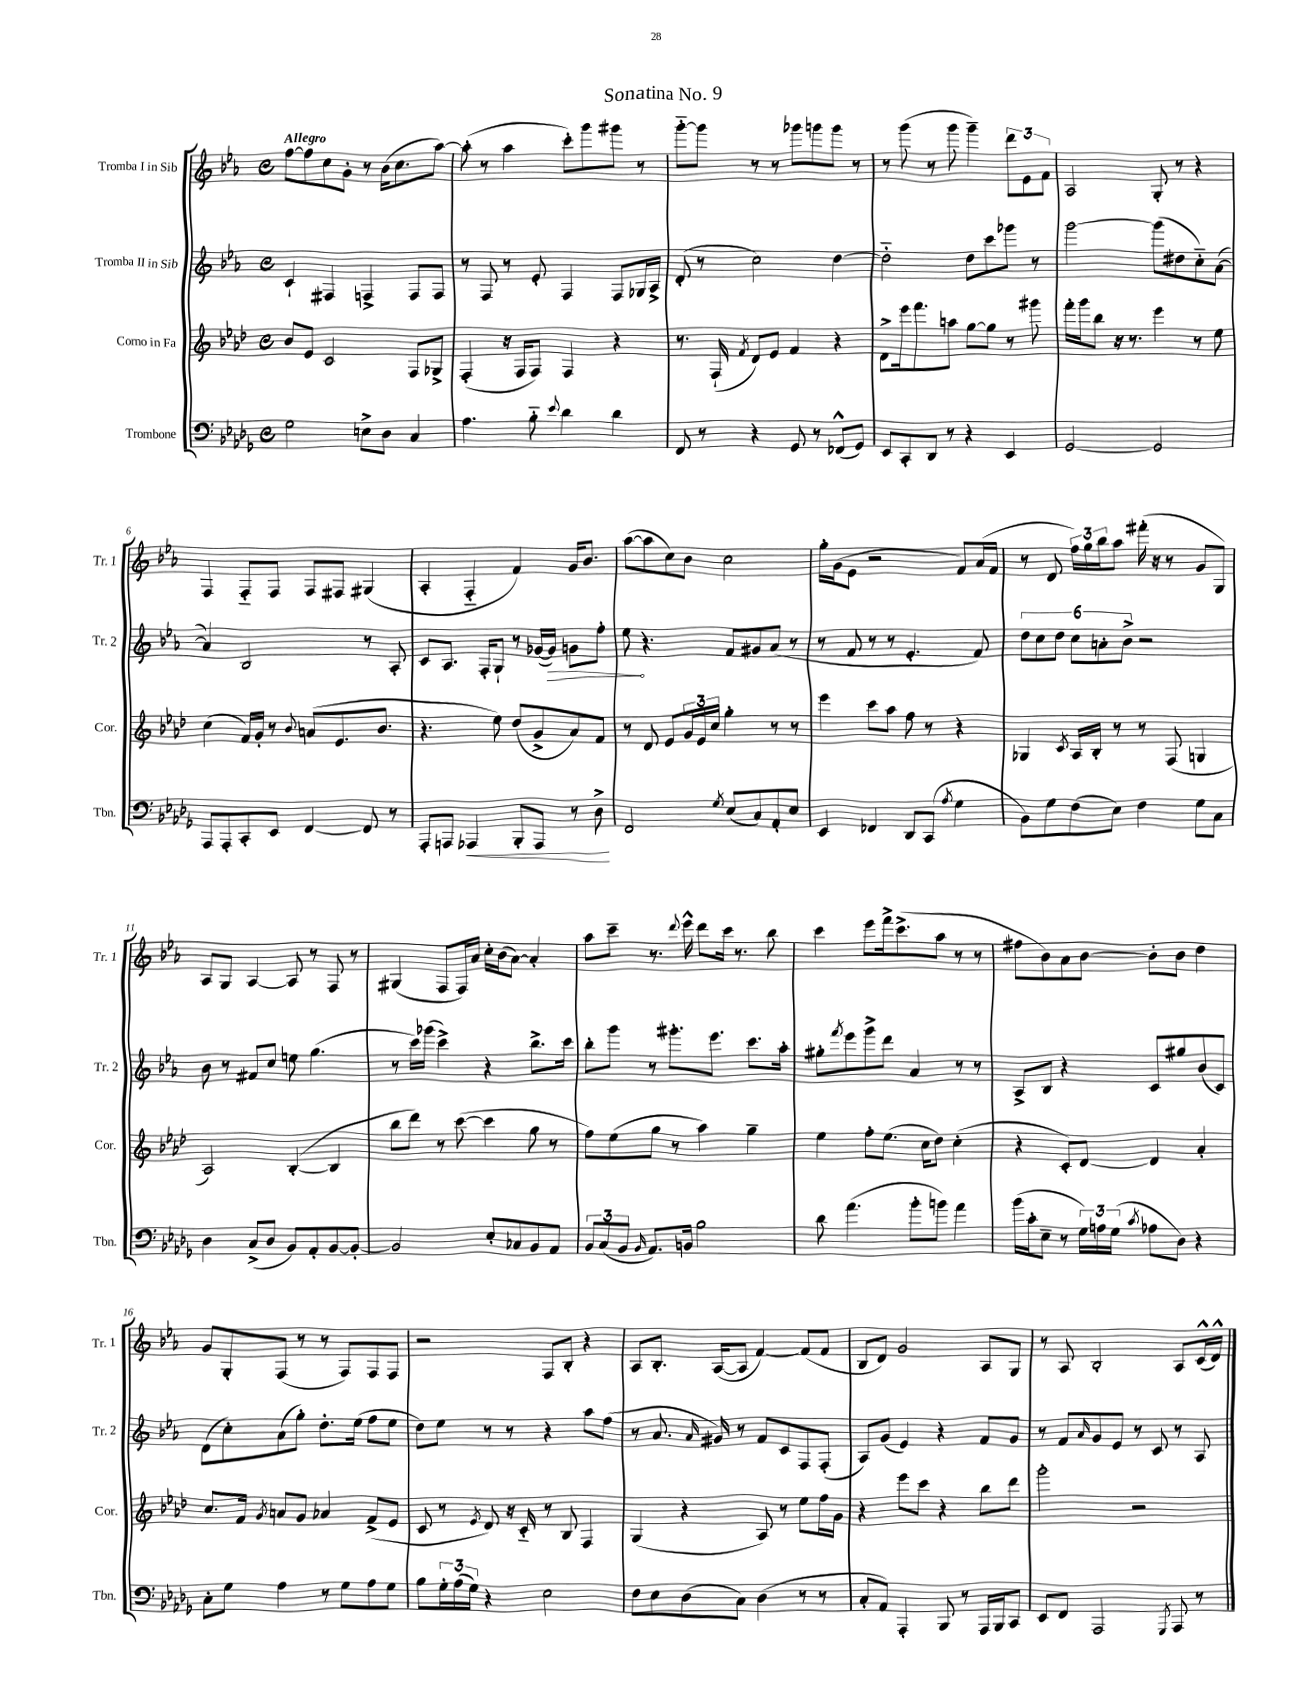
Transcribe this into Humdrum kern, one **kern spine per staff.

**kern	**dynam	**kern	**kern	**dynam	**kern
*part4	*part4	*part3	*part2	*part2	*part1
*staff4	*staff4	*staff3	*staff2	*staff2	*staff1
*I"Trombone	*	*I"Corno in Fa	*I"Tromba II in Sib	*	*I"Tromba I in Sib
*I'Tbn.	*	*I'Cor.	*I'Tr. 2	*	*I'Tr. 1
*clefF4	*	*clefG2	*clefG2	*	*clefG2
*k[b-e-a-d-g-]	*	*k[b-e-a-d-]	*k[b-e-a-]	*	*k[b-e-a-]
*M4/4	*	*M4/4	*M4/4	*	*M4/4
*met(c)	*	*met(c)	*met(c)	*	*met(c)
=1	=1	=1	=1	=1	=1
!	!	!	!	!	!LO:TX:a:B:t=Allegro
2G-\	.	8b-/L	4c`/	.	[8ff\L
.	.	8e-/J	.	.	8ff\]
.	.	2c/	4F#X/	.	8cc\
.	.	.	.	.	8g'\J
8En^\L	.	.	4Fn^/	.	8r
8D-\J	.	.	.	.	(16b-\KL
.	.	.	.	.	8.cc\
4C/	.	8F/L	8F/L	.	.
.	.	8G-X^/J	8F/J	.	[8aa-\J)
=2	=2	=2	=2	=2	=2
4.A-\	.	(4F'/	8r	.	(8aa-'\]
.	.	.	8F/	.	8r
.	.	16r	8r	.	4aa-\
.	.	16F/KL	.	.	.
8B-\	.	8F/J)	8e-'/	.	.
8qqe-/	.	.	.	.	.
4d-\	.	4F/	4F/	.	8ccc'\L)
.	.	.	.	.	8ggg\
4d-\	.	4r	8F/L	.	8ggg#X\J
.	.	.	16G-X/L	.	8r
.	.	.	16A-^/JJ	.	.
=3	=3	=3	=3	=3	=3
8FF/	.	8.r	(8d'/	.	[8ggg\L
8r	.	.	8r	.	8ggg\J]
.	.	(16F`/	.	.	.
.	.	8qf/	.	.	.
4r	.	8d-/L)	2cc\)	.	8r
.	.	8e-/J	.	.	8r
8GG-/	.	4f/	.	.	8ggg-X\L
8r	.	.	.	.	8gggn\
(8FF-X^^/L	.	4r	[4dd\	.	8ggg\J
8GG-/J)	.	.	.	.	8r
=4	=4	=4	=4	=4	=4
8EE-/L	.	8d-^\L	2dd\]	.	8r
8CC'/	.	16eee-\k	.	.	(8ggg\
.	.	8.fff\	.	.	.
8DD-/J	.	.	.	.	8r
8r	.	8aan\J	.	.	8ggg\
4r	.	[8gg\L	8dd\L	.	4ggg~\)
.	.	8gg\J]	8ccc\	.	.
4EE-/	.	8r	8ggg-X\J	.	12ddd\L
.	.	.	.	.	12e-\
.	.	8ggg#X\	8r	.	.
.	.	.	.	.	12f\J
=5	=5	=5	=5	=5	=5
[2GG-/	.	16fff'\LL	[2ggg\	.	2A-/
.	.	16ggg\J	.	.	.
.	.	8bb-\J	.	.	.
.	.	16r	.	.	.
.	.	8.r	.	.	.
2GG-/]	.	4eee-\	(8ggg\L]	.	8G'/
.	.	.	8dd#X\	.	8r
.	.	8r	8cc\)	.	4r
.	.	8ee-\	([8a-\J	.	.
!!LO:LB:g=z
=6	=6	=6	=6	=6	=6
8AAA-/L	.	(4cc\	4a-/])	.	4F/
8AAA-'/	.	.	.	.	.
8CC'/	.	16f/LL)	2B-/	.	8F/L
.	.	16g'/JJ	.	.	.
8EE-/J	.	8r	.	.	8F/J
.	.	8qqb-/	.	.	.
[4FF/	.	(8an/L	.	.	8F/L
.	.	8.e-/	.	.	8F#X/J
8FF/]	.	.	8r	.	(4G#X/
.	.	8.b-/J	.	.	.
8r	.	.	8A-'/	.	.
=7	=7	=7	=7	=7	=7
8AAA-'/L	.	4.r	8c/L	.	4A-'/
8AAAn/J	.	.	8.A-/J	.	.
!	!LO:HP:b	!	!	!	!
4AAA-X/	<	.	.	.	4F/
.	.	.	16F'/KL	.	.
.	.	8ee-\)	8G`/J	.	.
8BBB-'/L	.	(8dd-/L	8r	.	4f/)
8AAA-/J	.	8g^/	([16g-X/LL	.	.
!	!	!	!	!LO:HP:b	!
.	.	.	16g-/JJ])	>	.
8r	.	8a-/)	8gn\L	.	16g/KL
.	.	.	.	.	8.b-/J
8D-^\	.	8f/J	8ff'\J	.	.
.	[	.	.	.	.
=8	=8	=8	=8	=8	=8
2FF/	.	8r	8ee-\	.	([8aa-\L
.	.	8d-/	4.r	]	8aa-\]
.	.	8e-/L	.	.	8cc\)
.	.	24g/L	.	.	8b-\J
.	.	24e-/	.	.	.
.	.	24cc/JJ	.	.	.
8qG-/	.	.	.	.	.
(8E-/L	.	4gg'\	8f/L	.	2cc\
8C/)	.	.	8g#X/	.	.
8AA-'/	.	8r	(8a-/J	.	.
8E-/J	.	8r	8r	.	.
=9	=9	=9	=9	=9	=9
4EE-/	.	4eee-\	8r	.	16gg'\LL
.	.	.	.	.	(16g\J
.	.	.	8f/	.	8e-\J
4FF-X/	.	8ccc\L	8r	.	2r
.	.	8aa-\J	8r	.	.
8DD-/L	.	8ff\	4.e-'/	.	.
(8CC/J	.	8r	.	.	.
8qA-/	.	.	.	.	.
4G-\	.	4r	.	.	8f/L)
.	.	.	8f/)	.	(16a-/L
.	.	.	.	.	16f/JJ
=10	=10	=10	=10	=10	=10
8BB-\L)	.	4G-X/	12dd\L	.	8r
.	.	.	12cc\	.	.
8G-\	.	.	.	.	8d/
.	.	.	12dd\J	.	.
.	.	8qc/	.	.	.
(8F\	.	16A-/LL	12cc\L	.	24ff\LL)
.	.	.	.	.	24gg\
.	.	16B-'/JJ	.	.	.
.	.	.	12an'\	.	24bb-\J
8E-\J)	.	8r	.	.	8aa-\J
.	.	.	12b-^\J	.	.
4F\	.	8r	2r	.	(16fff#X'\
.	.	.	.	.	16r
.	.	(8F/	.	.	8r
8G-\L	.	4Gn/	.	.	8g/L
8C\J	.	.	.	.	8G/J)
!!LO:LB:g=z
=11	=11	=11	=11	=11	=11
4D-\	.	2A-/)	8b-\	.	8A-/L
.	.	.	8r	.	8G/J
(8C^/L	.	.	8f#X/L	.	[4A-/
8D-/J	.	.	8cc/J	.	.
8BB-/L)	.	([4B-'/	8een\	.	8A-/]
8AA-'/	.	.	(4.gg\	.	8r
[8BB-/	.	4B-/]	.	.	8F/
8BB-'/J_	.	.	.	.	8r
=12	=12	=12	=12	=12	=12
2BB-/]	.	8bb-\L	8r	.	(4G#X/
.	.	8ddd-\J)	16ccc\LL)	.	.
.	.	.	(16ggg-X\JJ	.	.
.	.	8r	4ccc^\)	.	8F/L
.	.	([8ccc\	.	.	16F/L)
.	.	.	.	.	16a-/JJ
8E-'/L	.	4ccc\]	4r	.	16cc'\LL
.	.	.	.	.	(16b-\J
8C-X/	.	.	.	.	[8a-\J)
8BB-/	.	8gg\	8.bb-^\L	.	4a-'/]
8AA-/J	.	8r	.	.	.
.	.	.	16ccc\Jk	.	.
=13	=13	=13	=13	=13	=13
12BB-/L	.	8ff\L)	8bb-'\L	.	8aa-\L
(12C/	.	.	.	.	.
.	.	(8ee-\	8ggg\J	.	8ccc~\J
12BB-/J	.	.	.	.	.
16qqBB-/	.	.	.	.	.
8.AA-/L)	.	8gg\J	8r	.	8.r
.	.	8r	8.ggg#X'\L	.	.
.	.	.	.	.	8qqddd/
16BBn/Jk	.	.	.	.	16eee-^^\
2B-\	.	4aa-\)	.	.	8ddd\L
.	.	.	8.eee-\J	.	.
.	.	.	.	.	16ccc\Jk
.	.	.	.	.	8.r
.	.	4gg~\	8.ccc\L	.	.
.	.	.	.	.	8bb-\
.	.	.	16aa-'\Jk	.	.
=14	=14	=14	=14	=14	=14
8d-\	.	4ee-\	8gg#X'\L	.	4ccc\
.	.	.	8qfff/	.	.
(4.a-\	.	.	8eee-\	.	.
.	.	8ff'\L	8ggg^\	.	8eee-\L
.	.	(8.ee-\J	8ddd\J	.	16fff^\k
.	.	.	.	.	(8.ccc^\
8b-'\L	.	.	4a-/	.	.
.	.	16cc\KL	.	.	.
8bn\J)	.	8dd-\J)	.	.	8aa-\J
4a-\	.	(4cc'\	8r	.	8r
.	.	.	8r	.	8r
=15	=15	=15	=15	=15	=15
(16b-\LL	.	4r	8A-^/L	.	8ff#X\L
16c'\J	.	.	.	.	.
8E-~\J	.	.	8B-/J	.	8b-\)
8r	.	8c'/L)	4r	.	8a-\
24G-\LL)	.	[8d-/J	.	.	[8b-\J
24An\	.	.	.	.	.
(24G-\JJ	.	.	.	.	.
8qc/	.	.	.	.	.
8A-X\L	.	4d-/]	8c/L	.	8b-'\L]
8D-\J)	.	.	8gg#X/	.	8b-\J
4r	.	4a-'/	(8b-/	.	4dd\
.	.	.	8c/J)	.	.
!!LO:LB:g=z
=16	=16	=16	=16	=16	=16
8C'\L	.	8.cc/L	(8d\L	.	8g/L
8G-\J	.	.	8cc'\)	.	8G'/
.	.	16f/Jk	.	.	.
.	.	8qg/	.	.	.
4A-\	.	8an/L	(8a-\	.	(8F/J
.	.	8g/J	8gg'\J)	.	8r
8r	.	4a-X/	8.dd'\L	.	8r
8G-\L	.	.	.	.	8F/L)
.	.	.	(16ee-\Jk	.	.
8A-\	.	(8f^/L	8ff\L	.	8F/
8G-\J	.	8e-/J	8ee-\J	.	8F/J
=17	=17	=17	=17	=17	=17
8B-\L	.	8c/	8dd\L)	.	2r
24G-'\L	.	8r	8ee-\J	.	.
(24A-\	.	.	.	.	.
24G-\JJ)	.	.	.	.	.
.	.	8qe-/	.	.	.
4r	.	8d-/)	8r	.	.
.	.	16r	8r	.	.
.	.	16c/	.	.	.
2E-\	.	8r	4r	.	8F/L
.	.	8B-/	.	.	8B-'/J
.	.	4F/	8aa-\L	.	4r
.	.	.	(8ff\J	.	.
=18	=18	=18	=18	=18	=18
8F\L	.	(4G/	8r	.	8A-/L
8E-\	.	.	8.a-/	.	8.B-'/J
(8D-\	.	4r	.	.	.
.	.	.	16qqa-/	.	.
.	.	.	16g#X/)	.	([16A-/KL
8C\J)	.	.	8r	.	8A-/J]
(4D-\	.	8A-/)	8f/L	.	[4f/)
.	.	8r	8c/	.	.
8r	.	8ee-\L	8F/	.	(8f/L]
8r	.	16ff\L	(8F'/J	.	8f/J
.	.	16g\JJ	.	.	.
=19	=19	=19	=19	=19	=19
8C'/L	.	4r	8A-/L)	.	8B-/L
8AA-/J)	.	.	(8g/J	.	8d/J)
4AAA-'/	.	8eee-\L	4e-/)	.	2g/
.	.	8ccc\J	.	.	.
8BBB-/	.	4r	4r	.	.
8r	.	.	.	.	.
16AAA-/LL	.	8bb-\L	8f/L	.	8A-/L
16BBB-/J	.	.	.	.	.
8CC/J	.	8ddd-\J	8g/J	.	8G/J
=20	=20	=20	=20	=20	=20
8EE-/L	.	2ggg'\	8r	.	8r
8FF/J	.	.	8f/L	.	8A-/
.	.	.	16qqa-/	.	.
2AAA-/	.	.	8g/	.	2B-'/
.	.	.	8e-/J	.	.
.	.	2r	8r	.	.
.	.	.	8c/	.	.
8qGGG-/	.	.	.	.	.
8AAA-/	.	.	8r	.	8A-/L
8r	.	.	8A-/	.	(16c^^/L
.	.	.	.	.	16d^^/JJ)
==	==	==	==	==	==
*-	*-	*-	*-	*-	*-
